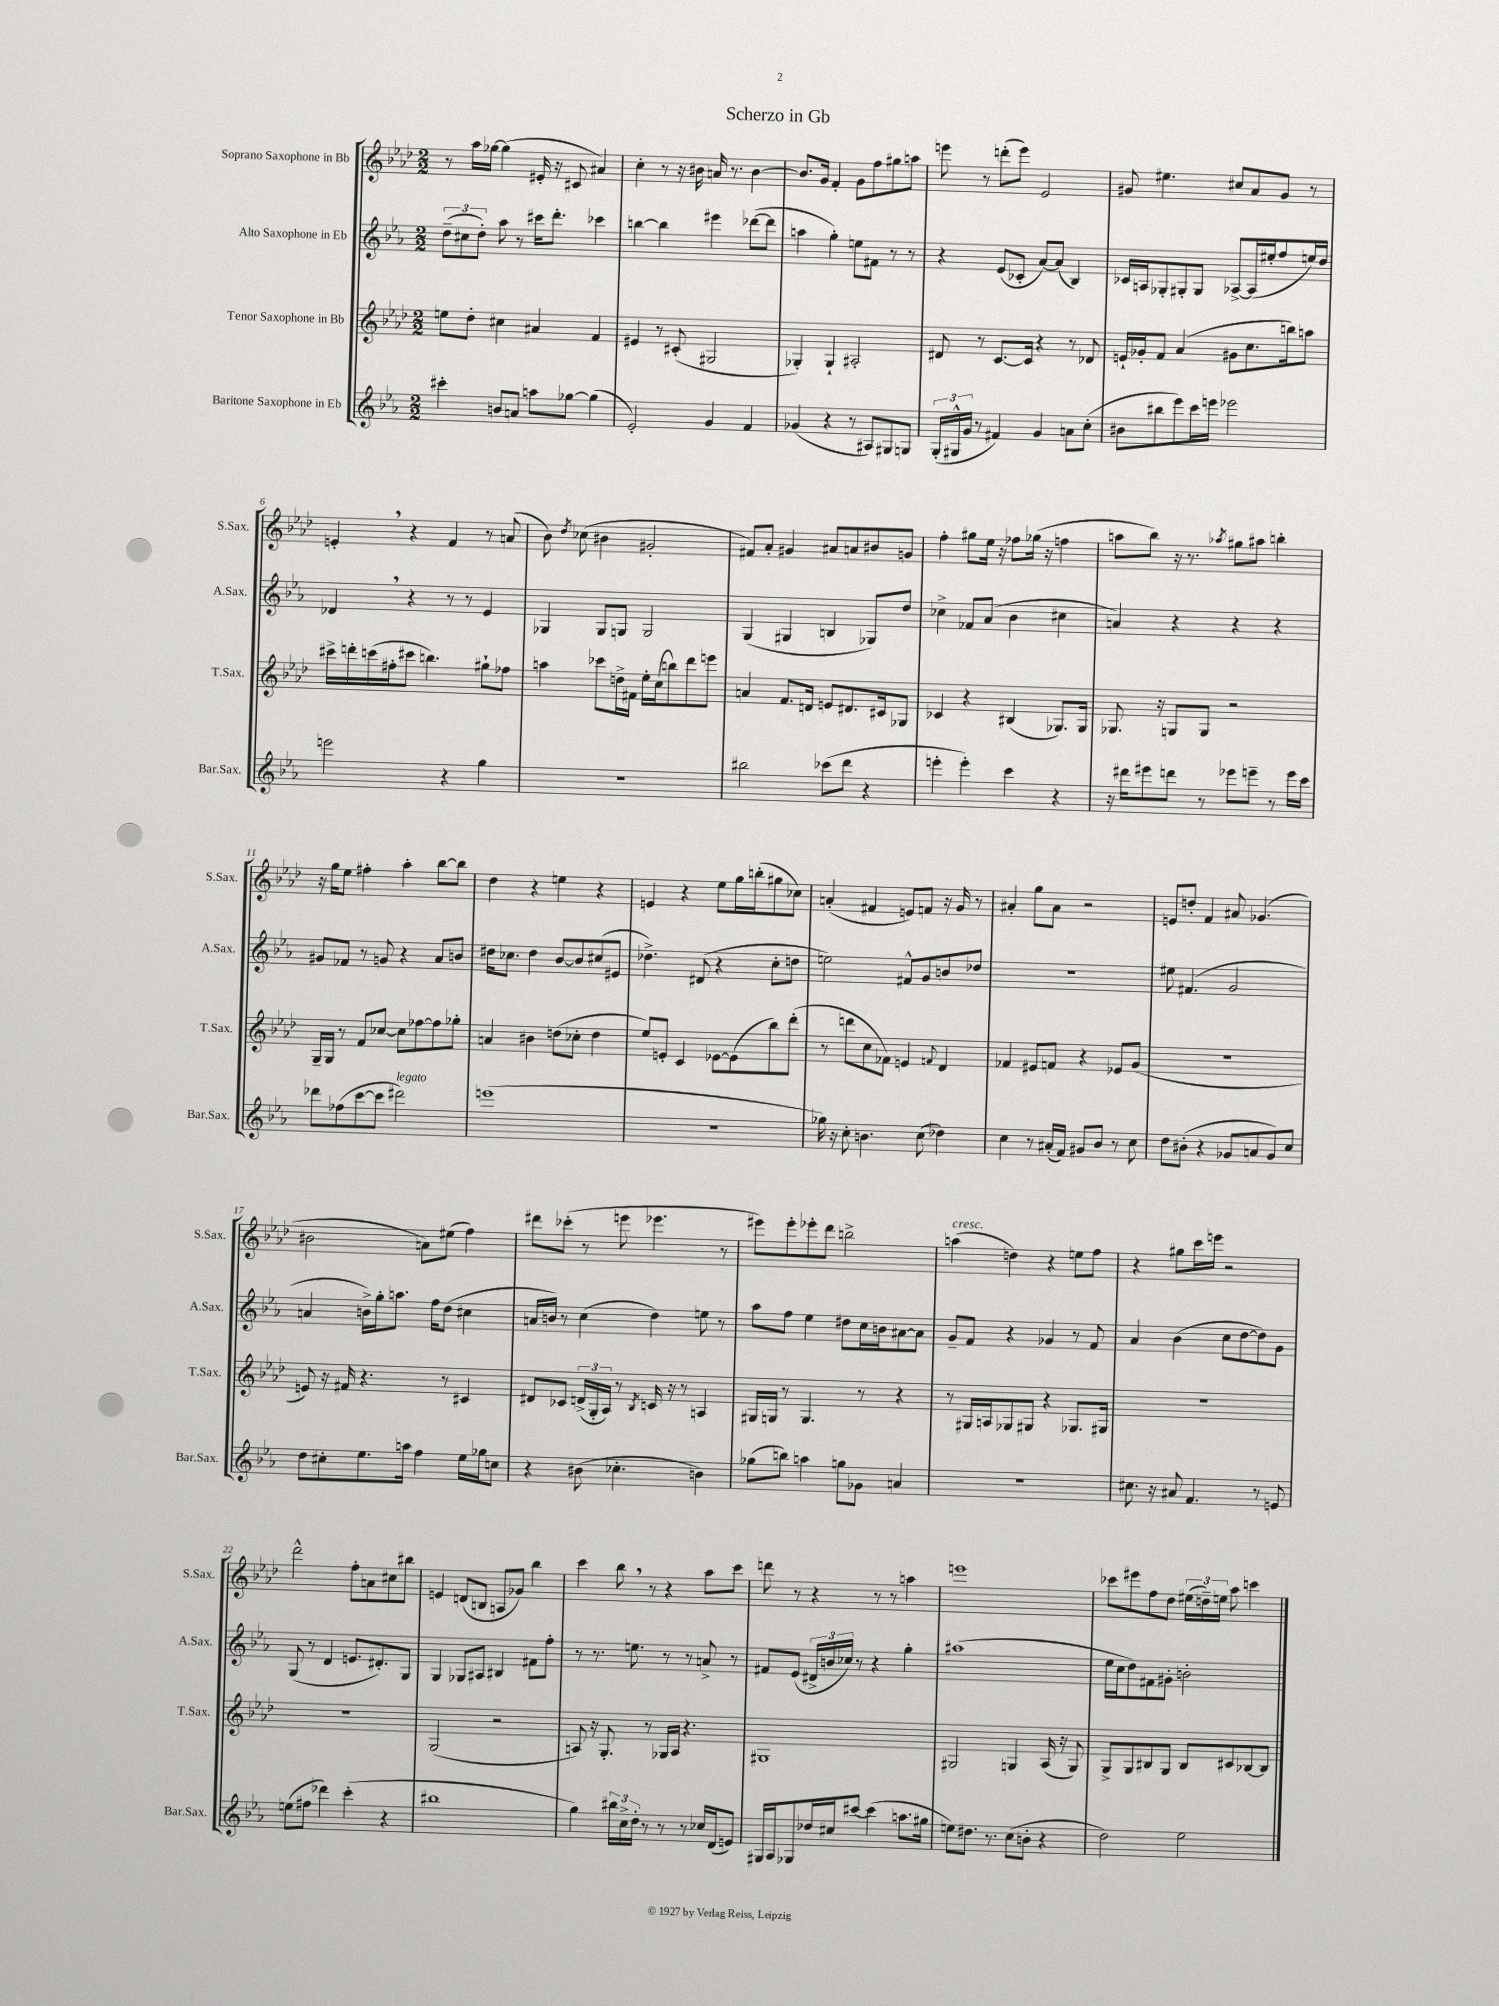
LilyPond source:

\header { title = "Scherzo in Gb" }
<<
\new StaffGroup <<
\new Staff = "s0" \with { instrumentName = "Soprano Saxophone in Bb" shortInstrumentName = "S.Sax." } {
    \clef treble \key aes \major \numericTimeSignature \time 2/2
    \autoBeamOff r8 aes''16[ ges''16]~ ges''4( eis'16-. r16 cis'8 ais'4) |
    c''4-. r8 r16 bis'16 a'16 r8. bis'4~ |
    bis'8.[ g'16] f'4-. g'8[ f''8 gis''8 a''8] |
    e'''8 r8 d'''8[-.( e'''8]) ees'2 |
    gis'8 eis''4. cis''8[ aes'8 gis'8] r8 |
    e'4-. \breathe r4 f'4 r8 a'8( |
    bes'8) \acciaccatura { des''8 } ces''8( bis'4 gis'2-. |
    fis'8[) aes'8]-. gis'4 ais'8[ a'8 bis'8 g'8] |
    f''4-. gis''8[ ees''16] r16 fes''8[ ges''16]( r16 f''4 |
    a''8[ bes''8]) r16 r8. \acciaccatura { aes''8 } gis''8[ ais''8] b''4-. |
    r16 g''16[ ees''8] fis''4-. aes''4-. bes''8[~ bes''8] |
    des''4 r4 e''4 r4 |
    e'4 r4 ees''8[ g''16 b''16-.( gis''8 ces''8]) |
    a'4-.( fis'4 e'8[) f'8] r16 g'16 r8 |
    ais'4-. g''8[ ais'8] r2 |
    e'8[ d''8]-. f'4 ais'8 ges'4.( |
    bis'2 a'8[) eis''8]( f''4) |
    dis'''8[ ces'''8]-.( r8 e'''8 ees'''4. r8 |
    eis'''8[) eis'''8-. ees'''8-. des'''8] b''2-> |
    a''4^\markup { \italic "cresc." }( d''4) r4 e''8[ f''8] |
    r4 gis''8[ c'''16 e'''16] r2 |
    des'''2-^ f''8[-. a'8 cis''8 bis''8] |
    e'4 d'8[( b8] a8[ ges'8]) bes''4 |
    c'''4 bes''8 \breathe r8 r4 aes''8[ c'''8] |
    d'''8 r8 r4 r8 r8 a''4 |
    e'''1 |
    ces'''8[ eis'''8 f''8 des''8] \tuplet 3/2 { eis''16[( d''16--) e''16] } aes''8 c'''4 \bar "|." |
}
\new Staff = "s1" \with { instrumentName = "Alto Saxophone in Eb" shortInstrumentName = "A.Sax." } {
    \clef treble \key ees \major \numericTimeSignature \time 2/2
    \autoBeamOff \tuplet 3/2 { d''8[--( cis''8 d''8]-.) } aes''8 r8 cis'''16[ d'''8.]-. ces'''4 |
    b''4~ b''4 eis'''4 des'''8[~( des'''8] |
    a''4 g''4-.) e''8[ fis'8] r8 r8 |
    r4 ees'8[( ces'8]-. aes'8[~) aes'8]( bes4) |
    ces'16[ a16 ges8-. gis8-. gis8] aes8[~-> aes16( eis''16-. f''8 e''16) d''16] |
    des'4 \breathe r4 r8 r8 ees'4 |
    ges4 ges8[ g8] g2 |
    g4( gis4 b4 ges8[) d''8] |
    ces''4-> fes'8[ aes'8]( bes'4 cis''4 |
    a'4) r4 r4 r4 |
    gis'8[ fes'8] r8 g'8 r4 aes'8[ b'8] |
    dis''16[ ces''8.] dis''4 bes'8[~ bes'8 cis''8( eis'8] |
    des''4.->) dis'8( r4 c''8[-. d''8] |
    e''2) fis'8[-^ g'8 b'8 des''8] |
    r1 |
    eis''8 fis'4.( g'2 |
    a'4 b'16[->) g''16-. a''8.] f''16[ d''8]( cis''4 |
    a'16[ b'16]) r8 c''4( d''4) e''8 r8 |
    aes''8[ f''8] ees''4 dis''8[ c''16 b'16 ais'8~ ais'8] |
    g'8[-- f'8] r4 ges'4 r8 f'8 |
    aes'4 bes'4( c''8[ d''8~ d''8) g'8] |
    g8( r8 d'4 e'8.[ dis'8.-.) g8] |
    g4 ges8[ ais8] bis4 fis'8[ f''8]-. |
    r8 r8. e''8. r8 r8 a'8-> r8 |
    fis'8[ ees'8]( \tuplet 3/2 { dis'16[-> b'16 ces''16]) } r8 r4 g''4-. |
    ais''1( |
    ees''16[ c''16 d''8) fis'8 gis'8]-. b'2-. \bar "|." |
}
\new Staff = "s2" \with { instrumentName = "Tenor Saxophone in Bb" shortInstrumentName = "T.Sax." } {
    \clef treble \key aes \major \numericTimeSignature \time 2/2
    \autoBeamOff e''8[ des''8]-. cis''4 ais'4 f'4 |
    eis'4 r8 cis'8-.( gis2 |
    ges4-.) ges4-! ais2-. |
    dis'8 r8 c'8.[~ c'16] r4 r8 des'8 |
    e'16[-! ges'16-. f'8] aes'4( gis'8[ c''8. b''16) a''8] |
    cis'''16[-> d'''16-. c'''16( fis''16-. cis'''8] b''4.) gis''8[-! fes''8] |
    a''4 ces'''8[ d''16-> fis'16] ees''16[-. c''16( b''8) des'''8 e'''8] |
    a'4 f'8.[ d'16] e'8[ dis'8. cis'16 ges8] |
    ces'4 r4 bis4( ges8.[) ges16] |
    ges8. r16 g8[ g8] r2 |
    g16[-- g16] r8 f'8[ ces''8]~ ces''8[ fes''8~ fes''8 ges''8]-. |
    a'4 bis'4 d''8[( ces''8]-. d''4 |
    ees''8[) e'8]-. c'4 ees'8[~ ees'8( bes''8) des'''8]-.( |
    r8 d'''8[ c''8 fes'8]) e'4 \appoggiatura { f'8 } des'4 |
    fes'4 eis'8[ f'8] r4 ees'8[ g'8]( |
    r1 |
    e'8) r16 fis'16 r4. r8 cis'4 |
    dis'8[ ces'8] \tuplet 3/2 { d'16[->( g16-. aes16]) } r8 \acciaccatura { bes8 } c'16 r16 r8 a4 |
    gis16[ g16] r8 g4. r8 r4 |
    r8 gis16[ a16 ges8 gis8] r4 ges8.[ gis16] |
    R1 |
    R1 |
    g2( r2 |
    a8) r16 g8.-. r8 ges16[ a16] r4. |
    gis1 |
    gis2 g4 aes16( r16 g8) |
    g8[-> g8 bis8 g8] bis8[ cis'8 bes8~ bes8] \bar "|." |
}
\new Staff = "s3" \with { instrumentName = "Baritone Saxophone in Eb" shortInstrumentName = "Bar.Sax." } {
    \clef treble \key ees \major \numericTimeSignature \time 2/2
    \autoBeamOff cis'''4-. b'8[ a'8] a''8[ ges''8]~ ges''4( |
    ees'2-.) g'4 f'4 |
    ges'4( r4 r8 ais8[) gis8 g8] |
    \tuplet 3/2 { g16[-.( gis16-^ g'16] } r8 fis'4) g'4 a'8[ c''8]-.( |
    bis'8[ bis''8 ees'''8) c'''16 e'''16] ees'''2 |
    e'''2 r4 g''4 |
    R1 |
    bis''2 ces'''8[( d'''8] r4 |
    e'''4-. e'''4-.) c'''4 r4 |
    r16 dis'''16[ eis'''8 d'''8] r8 ees'''8[ e'''8]-- r8 e'''16[ c'''16] |
    des'''8[ fes''8( c'''8~ c'''8] dis'''2^\markup { \italic "legato" }) |
    e'''1( |
    r1 |
    ges''16) r16 c''8-. b'4. c''8( des''4) |
    c''4 r8 ais'16[-.( f'16]) gis'8[ bes'8] r8 c''8 |
    d''8[ bis'8]-.( r4 ges'8[ a'8 ges'8) c''8] |
    d''8[ cis''8-. ees''8. a''16] f''4 ees''16[ ges''16 c''8] |
    r4 bis'8( ces''4.-. b'4) |
    ges''8[( b''8]) a''4 g''8[ ges'8] a'4 |
    R1 |
    cis''8. r16 ais'8 f'4. r8 e'8 |
    e''8[( fis''8] des'''4) c'''4-.( r4 |
    bis''1 |
    g''4) \tuplet 3/2 { bis''16[ c''16-> d''16]-. } r8 r8 r8 ces''16[ d'16( e'8]) |
    gis16[ aes16 ges8 des''16 cis''16 cis'''8]~ cis'''4( a''8.[ gis''16] |
    e''8[) dis''8.] r8. c''8[( b'8]-. r4 |
    d''2) ees''2 \bar "|." |
}
>>
>>
